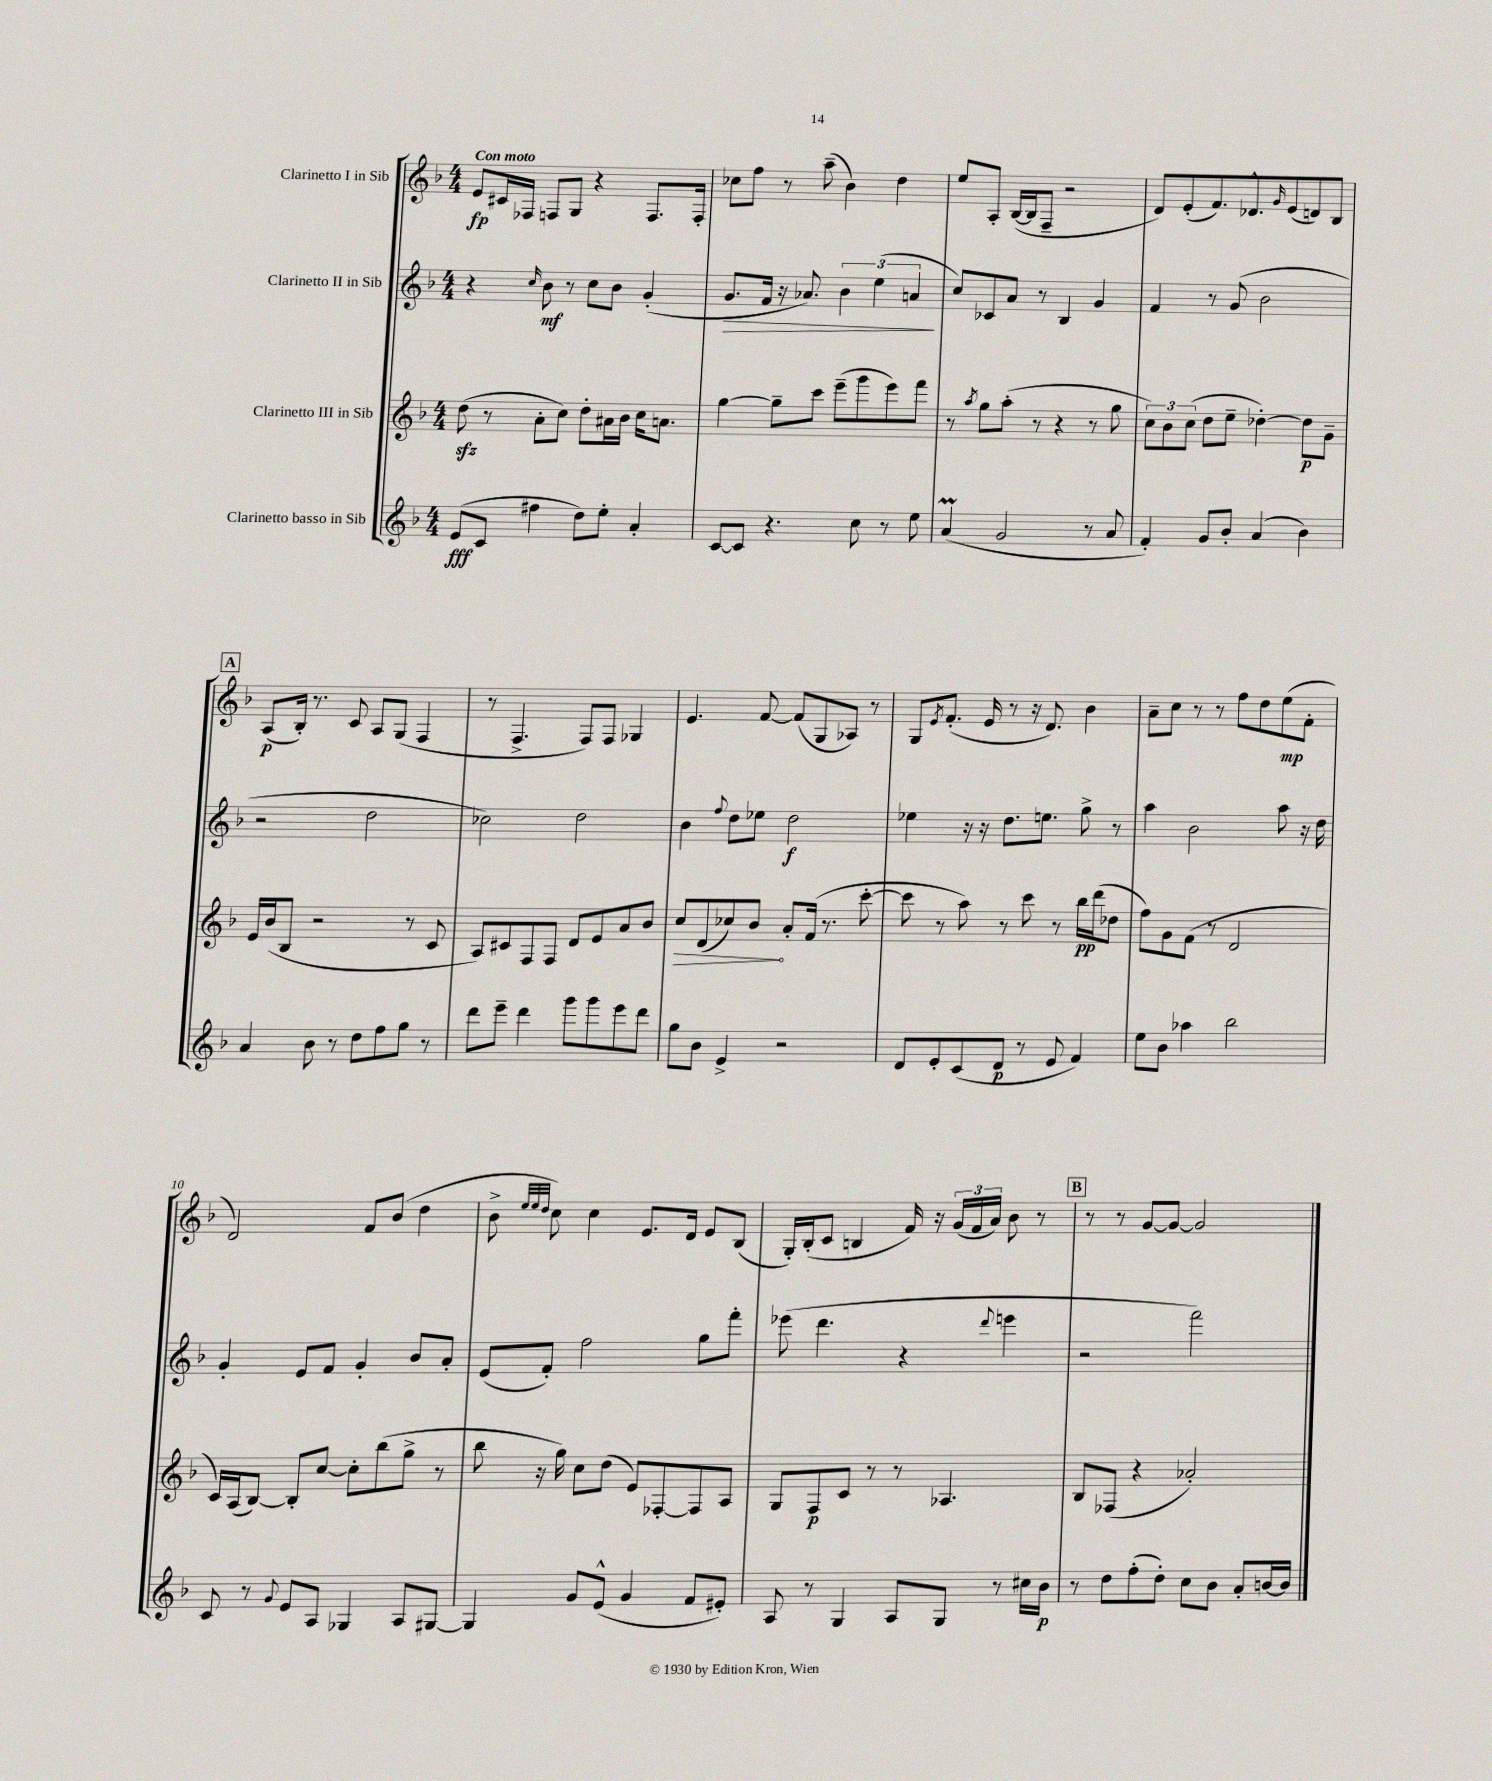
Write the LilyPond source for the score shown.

<<
\new StaffGroup <<
\new Staff = "s0" \with { instrumentName = "Clarinetto I in Sib" } {
    \clef treble \key f \major \numericTimeSignature \time 4/4 \tempo "Con moto"
    e'8\fp cis'16 fes16 f8 g8 r4 f8. f16-. |
    ces''8 f''8 r8 a''8--( bes'4) d''4 |
    e''8 a8-. bes16~( bes16 f8-- r2 |
    d'8) e'8-.( f'8.) des'8.-^ \grace { g'16 } e'8( d'8) bes8 |
    \mark \markup { \box "A" } a8\p( bes16-.) r8. c'8 a8 g8( f4 |
    r8 f4.-> f8) f8 ges4 |
    e'4. f'8~ f'8( g8 aes8) r8 |
    g8 \acciaccatura { e'8 } f'8.-.( e'16 r8 r16 d'8.) bes'4 |
    a'8-- c''8 r8 r8 f''8 d''8 e''8\mp( f'8-. |
    d'2) f'8 bes'8( d''4 |
    bes'8-> \grace { e''32 e''32 d''32 } c''8) c''4 e'8. d'16 e'8 bes8( |
    g16-.) bes16-.( c'8 b4 f'16) r16 \tuplet 3/2 { g'16( f'16 a'16) } bes'8 r8 |
    \mark \markup { \box "B" } r8 r8 g'8~ g'8~ g'2 \bar "|." |
}
\new Staff = "s1" \with { instrumentName = "Clarinetto II in Sib" } {
    \clef treble \key f \major \numericTimeSignature \time 4/4
    r4 \grace { c''16 } bes'8\mf r8 c''8 bes'8 g'4-.( |
    g'8.\> f'16 r16 aes'8.) \tuplet 3/2 { bes'4 e''4( a'4\! } |
    c''8) ces'8 a'8 r8 bes4 g'4 |
    f'4 r8 g'8( bes'2 |
    \mark \markup { \box "A" } r2 d''2 |
    ces''2) d''2 |
    bes'4 \appoggiatura { f''8 } d''8 ees''8 d''2\f |
    ees''4 r16 r16 d''8. e''8. g''8-> r8 |
    a''4 bes'2 a''8 r16 d''16 |
    g'4-. e'8 f'8 g'4-. bes'8 a'8-. |
    e'8( f'8-.) f''2 g''8 f'''8-. |
    ees'''8( d'''4. r4 \appoggiatura { d'''8 } e'''4 |
    \mark \markup { \box "B" } r2 f'''2) \bar "|." |
}
\new Staff = "s2" \with { instrumentName = "Clarinetto III in Sib" } {
    \clef treble \key f \major \numericTimeSignature \time 4/4
    d''8\sfz( r8 a'8-. c''8) d''8-. ais'16 bes'16 c''16 a'8. |
    g''4~ g''8-- c'''8 e'''8--( g'''8 e'''8) f'''8 |
    r8 \acciaccatura { a''8 } g''8 a''8-.( r8 r4 r8 g''8 |
    \tuplet 3/2 { c''8) bes'8 c''8( } d''8 e''8-- des''4~-.) des''8\p g'8-- |
    \mark \markup { \box "A" } e'16 bes'16( bes8 r2 r8 c'8 |
    a8) cis'8 f8 f8 d'8 e'8 a'8 bes'8 |
    \once \override Hairpin.circled-tip = ##t c''8\> d'8( ces''8) bes'8\! a'8-. f'16( r8. c'''8~-. |
    c'''8 r8 a''8) r8 c'''8 r8 bes''16\pp d'''16( des''8 |
    f''8) g'8 f'8( r8 d'2 |
    c'16) a16( bes8~) bes8-. c''8~ c''8-. bes''8( g''8-> r8 |
    bes''8 r16 g''16) c''8 d''8( e'8) fes8~-. fes8 a8 |
    g8 f8\p c'8 r8 r8 aes4. |
    \mark \markup { \box "B" } bes8 fes8( r4 aes'2-.) \bar "|." |
}
\new Staff = "s3" \with { instrumentName = "Clarinetto basso in Sib" } {
    \clef treble \key f \major \numericTimeSignature \time 4/4
    e'8\fff( c'8 fis''4 d''8) e''8-. a'4-. |
    c'8~ c'8 r4. c''8 r8 e''8 |
    a'4\prall( g'2 r8 a'8 |
    f'4-.) g'8 bes'8-. a'4( bes'4) |
    \mark \markup { \box "A" } a'4 bes'8 r8 d''8 f''8 g''8 r8 |
    d'''8 e'''8-- d'''4 g'''8 g'''8 e'''8 d'''8 |
    g''8 bes'8 e'4-> r2 |
    d'8 e'8-. c'8( d'8\p r8 e'8 f'4) |
    e''8 bes'8 aes''4 bes''2 |
    c'8 r8 \appoggiatura { g'8 } e'8 a8 ges4 a8 gis8~ |
    gis4 g'8 e'8-^( g'4 f'8 eis'8-.) |
    a8 r8 g4 a8 g8 r8 cis''16 bes'16\p |
    \mark \markup { \box "B" } r8 d''8 f''8-.( d''8-.) c''8 bes'8 a'8-. b'16~ b'16 \bar "|." |
}
>>
>>
